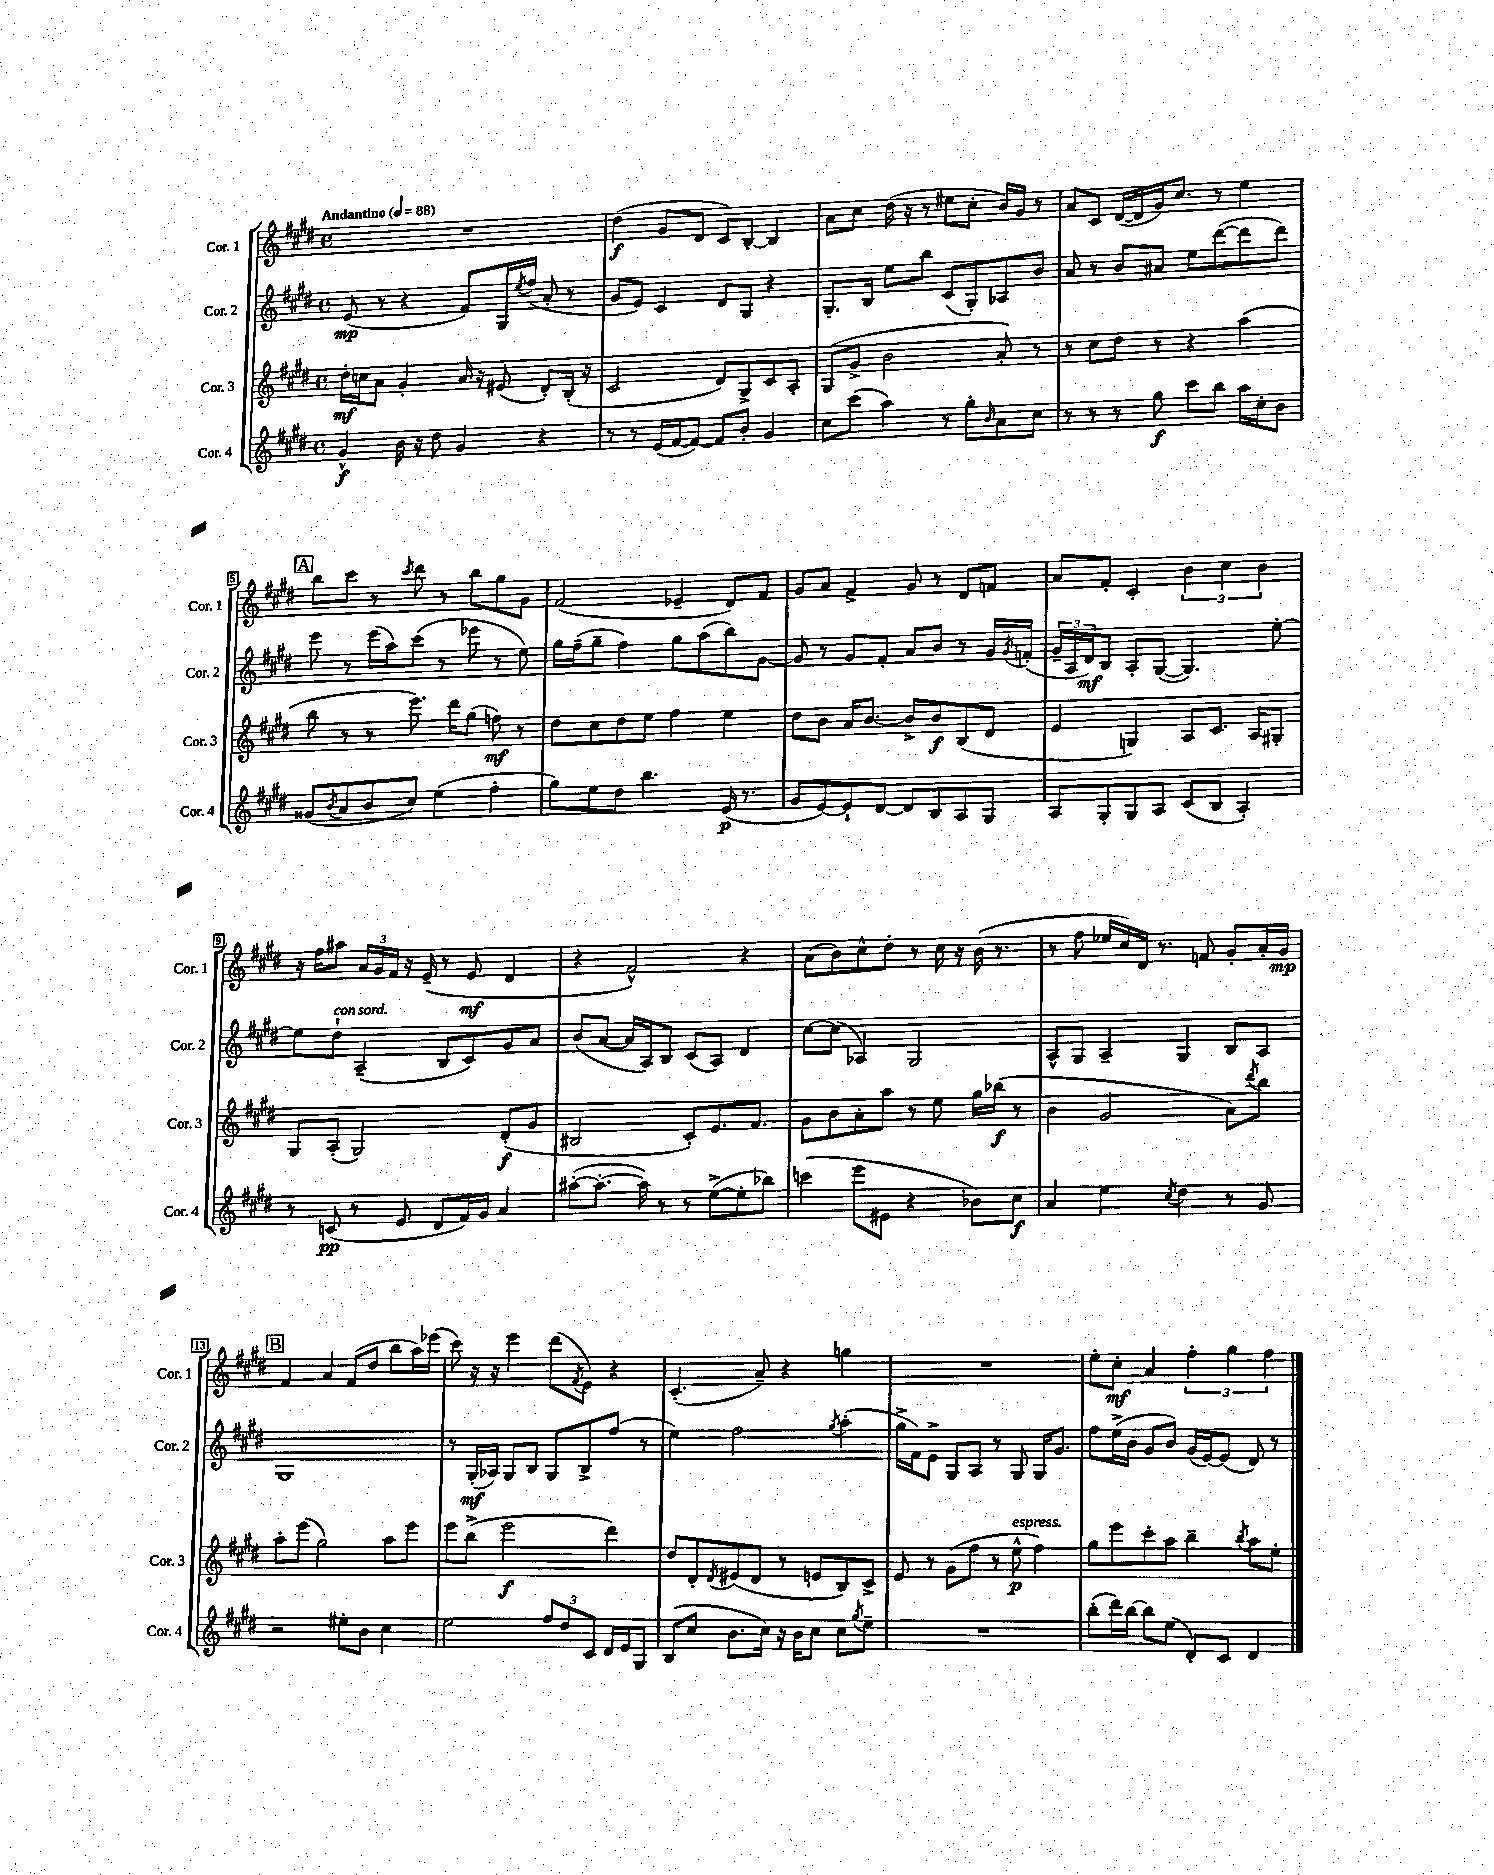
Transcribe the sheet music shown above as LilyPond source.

<<
\new StaffGroup <<
\new Staff = "s0" \with { instrumentName = "Cor. 1" shortInstrumentName = "Cor. 1" } {
    \clef treble \key e \major \defaultTimeSignature \time 4/4 \tempo "Andantino" 4 = 88
    R1 |
    dis''4\f( gis'8 dis'8 cis'8) b8~-. b4 |
    a'8 cis''8 dis''16( r16 r8 eis''8 cis''8-. b'16) gis'16 r8 |
    a'8 cis'8 dis'16~( dis'16 gis'16) cis''8. r8 e''4 |
    \mark \markup { \box "A" } b''8 cis'''8 r8 \acciaccatura { cis'''8 } dis'''8 r8 b''8 gis''8 gis'8 |
    fis'2( ees'4-- dis'8) fis'8 |
    gis'8 a'8 fis'4-> gis'8 r8 dis'8 f'8 |
    a'8 fis'8-. cis'4-. \tuplet 3/2 { b'4 cis''4 b'4 } |
    r16 fis''16 ais''8 \tuplet 3/2 { a'16 gis'16 fis'16 } r16 e'16--( r8 e'8\mf dis'4 |
    r4 fis'2-^) r4 |
    a'8( b'8) cis''8-^ dis''8-. r8 cis''16 r16 b'16( r8. |
    r8 fis''8 ees''16 cis''16) dis'16 r8. f'8 gis'8-. a'16-. gis'16\mp |
    \mark \markup { \box "B" } fis'4 a'4 fis'8( dis''8 b''8 a''16) ees'''16( |
    cis'''8) r16 r16 e'''4 dis'''8( \acciaccatura { fis'8 } e'8) r4 |
    cis'4.-.( a'8--) r4 g''4 |
    R1 |
    e''8-. cis''8-.\mf a'4 \tuplet 3/2 { fis''4-. gis''4 fis''4 } \bar "|." |
}
\new Staff = "s1" \with { instrumentName = "Cor. 2" shortInstrumentName = "Cor. 2" } {
    \clef treble \key e \major \defaultTimeSignature \time 4/4
    e'8\mp( r8 r4 fis'8) gis16 \acciaccatura { e''8 } fis''16( a'8-. r8 |
    gis'8 e'8) cis'4 dis'8 gis8 r4 |
    gis8.-. b16 e''8 b''8 cis'8( gis8-.) aes8 b'8 |
    a'8 r8 b'8 ais'8 e''8 dis'''8~( dis'''8 dis'''8) |
    \mark \markup { \box "A" } e'''8 r8 e'''16( a''16) cis'''8( r8 ees'''8 r8 e''8) |
    gis''16 fis''16--( gis''8-- fis''4) gis''8 a''8( b''8) gis'8~ |
    gis'8 r8 gis'8 fis'8-. a'8 b'8 r8 gis'16 \acciaccatura { gis'8 } f'16-.( |
    \tuplet 3/2 { gis'16-- a16 dis'16\mf) } b8 a8-. gis8~( gis4.) e''8~-. |
    e''8 dis''8-!^\markup { \italic "con sord." } a4--( b8 cis'8) gis'8 a'8 |
    b'8( a'8~ a'16 a16) b8 cis'8( a8) dis'4 |
    cis''8~ cis''8( aes4) gis2 |
    a8-^ gis8 a4-- gis4 b8 a8 |
    \mark \markup { \box "B" } gis1 |
    r8 gis16-.\mf( aes16) gis8 b8 gis8 b8-> fis''8( r8 |
    e''4) fis''2 \acciaccatura { gis''8 } a''4-.( |
    gis''16-> fis'16) e'8-> gis8 a8 r8 gis8 gis16 gis'8. |
    fis''8 e''16->( b'16 gis'8 b'8) gis'16( e'16~) e'8( dis'8) r8 \bar "|." |
}
\new Staff = "s2" \with { instrumentName = "Cor. 3" shortInstrumentName = "Cor. 3" } {
    \clef treble \key e \major \defaultTimeSignature \time 4/4
    dis''16-.\mf c''16 a'8 gis'4-. a'16 r16 eis'8( dis'8-.) b16-.( r16 |
    cis'2 dis'8) gis8-> cis'8 a8-. |
    gis8( gis'8-> b'2 a'8-.) r8 |
    r8 cis''8 dis''8 r8 r4 a''4( |
    \mark \markup { \box "A" } b''8 r8 r8 e'''8.) dis'''16 gis''8( f''8\mf) r8 |
    dis''8 cis''8 dis''8 e''8 fis''4 e''4 |
    dis''8 b'8 a'16 b'8.~ b'8-> b'8\f b8( dis'8 |
    e'4 g4) a8 cis'8. a16 gis8-. |
    gis8 a8-.( gis2) dis'8-.\f( gis'8 |
    bis2 cis'8-.) e'8. fis'8. |
    gis'8 b'8 a'8-. a''8 r8 e''8 gis''16 bes''16\f( r8 |
    b'4 gis'2 a'8) \acciaccatura { dis'''8 } b''8 |
    \mark \markup { \box "B" } a''8-. e'''8( gis''2) a''8 e'''8 |
    e'''8 b''8->( e'''2\f dis'''4) |
    dis''8 dis'8-. \acciaccatura { dis'8 } eis'8( dis'8 r8 e'8 b8) cis'8-> |
    e'8 r8 gis'8( fis''8 r8 e''8-^\p^\markup { \italic "espress." } fis''4) |
    gis''8 e'''8 cis'''8-. a''8 b''4-- \acciaccatura { b''8 } a''8 e''8-. \bar "|." |
}
\new Staff = "s3" \with { instrumentName = "Cor. 4" shortInstrumentName = "Cor. 4" } {
    \clef treble \key e \major \defaultTimeSignature \time 4/4
    gis'4-^\f b'16 r16 dis''8 gis'4 r4 |
    r8 r8 e'16( fis'16~ fis'8~) fis'8 b'8-. gis'4 |
    cis''8 cis'''8( a''4) r8 gis''8-. \grace { b'16 } a'8 cis''8 |
    r8 r8 r8 gis''8\f cis'''8 b''8 a''16 cis''16-. b'8 |
    \mark \markup { \box "A" } gisis'8( \acciaccatura { b'8 } a'8 b'8 cis''8) e''4( fis''4-. |
    gis''8) e''8 dis''8 b''4. e'16\p( r8. |
    gis'8 e'8~) e'8-! dis'8~ dis'8 b8 a8 gis8 |
    a8 gis8-. gis8 a8 cis'8( b8 a4-.) |
    r8 c'8\pp( r8 e'8 dis'8 fis'16) gis'16 a'4 |
    ais''8~-.( ais''8.~-. ais''16) r8 r8 e''8~->( e''8-. bes''8) |
    c'''4( e'''8 eis'8 r4 bes'8) cis''8\f |
    a'4 e''4 \acciaccatura { cis''8 } dis''4 r8 gis'8 |
    \mark \markup { \box "B" } r2 eis''8-. b'8 cis''4 |
    e''2 \tuplet 3/2 { fis''8 dis''8 cis'8 } dis'16 e'16 gis8 |
    b8( cis''8 b'8. cis''16) r16 b'16 cis''8 cis''8 \acciaccatura { gis''8 } e''8-- |
    R1 |
    b''8-.( dis'''16) b''16~ b''8 e''8( dis'8-.) cis'8 dis'4 \bar "|." |
}
>>
>>
\layout { \context { \Score \override BarNumber.stencil = #(make-stencil-boxer 0.1 0.3 ly:text-interface::print) } }
